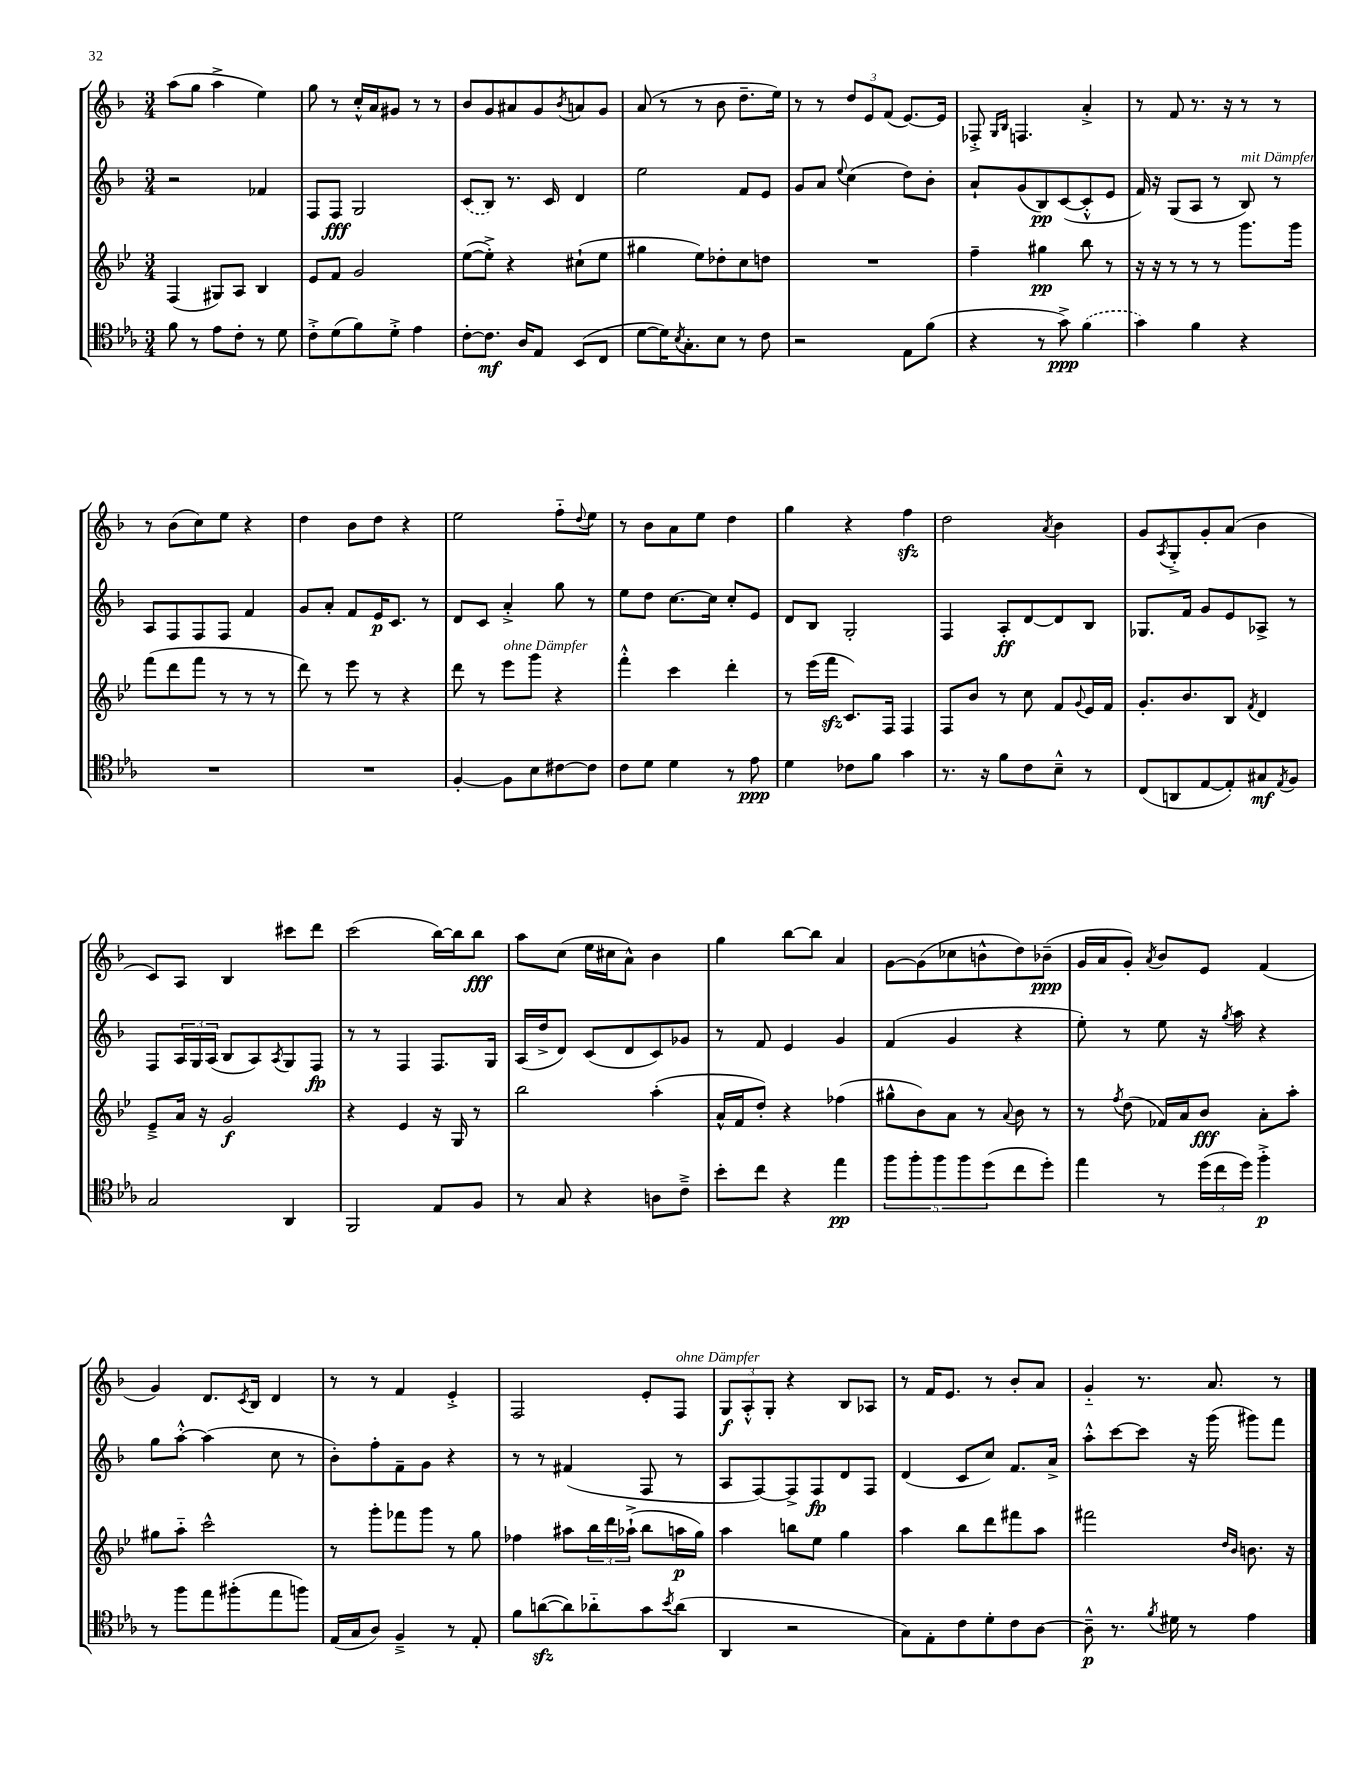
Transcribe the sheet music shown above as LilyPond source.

<<
\new StaffGroup <<
\new Staff = "s0" {
    \clef treble \key f \major \numericTimeSignature \time 3/4
    a''8( g''8 a''4-> e''4) |
    g''8 r8 c''16-.-^ a'16 gis'8 r8 r8 |
    bes'8 g'8 ais'8 g'8 \acciaccatura { bes'8 } a'8 g'8 |
    a'8( r8 r8 bes'8 d''8.-- e''16) |
    r8 r8 \tuplet 3/2 { d''8 e'8 f'8( } e'8.~) e'16 |
    fes8-.-> \grace { g16 bes16 } f4. a'4-.-> |
    r8 f'8 r8. r16 r8 r8 |
    r8 bes'8( c''8) e''8 r4 |
    d''4 bes'8 d''8 r4 |
    e''2 f''8-_ \appoggiatura { d''8 } e''8 |
    r8 bes'8 a'8 e''8 d''4 |
    g''4 r4 f''4\sfz |
    d''2 \acciaccatura { a'8 } bes'4 |
    g'8 \acciaccatura { a8 } g8-.-> g'8-. a'8( bes'4 |
    c'8) a8 bes4 cis'''8 d'''8 |
    c'''2( bes''16~) bes''16 bes''8\fff |
    a''8 c''8( e''16 cis''16 a'8-^) bes'4 |
    g''4 bes''8~ bes''8 a'4 |
    g'8~ g'8( ces''8 b'8-^ d''8) bes'8--\ppp( |
    g'16 a'16 g'8-.) \acciaccatura { a'8 } bes'8 e'8 f'4( |
    g'4) d'8. \acciaccatura { c'8 } bes16 d'4 |
    r8 r8 f'4 e'4-.-> |
    f2 e'8-. f8^\markup { \italic "ohne Dämpfer" } |
    \tuplet 3/2 { g8\f a8-.-^ g8-. } r4 bes8 aes8 |
    r8 f'16 e'8. r8 bes'8-. a'8 |
    g'4-_ r8. a'8. r8 \bar "|." |
}
\new Staff = "s1" {
    \clef treble \key f \major \numericTimeSignature \time 3/4
    r2 fes'4 |
    f8 f8\fff g2 |
    \once \slurDashed c'8( bes8) r8. c'16 d'4 |
    e''2 f'8 e'8 |
    g'8 a'8 \appoggiatura { e''8 } c''4( d''8) bes'8-. |
    a'8-! g'8( bes8\pp) c'8~( c'8-.-^ e'8 |
    f'16) r16 g8( a8 r8 bes8^\markup { \italic "mit Dämpfer" }) r8 |
    a8 f8 f8 f8 f'4 |
    g'8 a'8-. f'8 e'16\p c'8. r8 |
    d'8 c'8 a'4-.-> g''8 r8 |
    e''8 d''8 c''8.~ c''16 c''8-. e'8 |
    d'8 bes8 g2-. |
    f4 a8-.\ff d'8~ d'8 bes8 |
    ges8. f'16 g'8 e'8 aes8-> r8 |
    f8 \tuplet 3/2 { a16 g16 a16( } bes8 a8) \acciaccatura { a8 } g8 f8\fp |
    r8 r8 f4 f8. g16 |
    a16( d''16-> d'8) c'8( d'8 c'8) ges'8 |
    r8 f'8 e'4 g'4 |
    f'4( g'4 r4 |
    e''8-.) r8 e''8 r16 \acciaccatura { g''8 } a''16 r4 |
    g''8 a''8~-.-^ a''4( c''8 r8 |
    bes'8-.) f''8-. f'8-- g'8 r4 |
    r8 r8 fis'4( f8 r8 |
    a8 f8~) f8-> f8\fp d'8 f8 |
    d'4( c'8 c''8) f'8. a'16-> |
    a''8-.-^ c'''8~ c'''8 r16 g'''16( gis'''8) f'''8 \bar "|." |
}
\new Staff = "s2" {
    \clef treble \key bes \major \numericTimeSignature \time 3/4
    f4( gis8) a8 bes4 |
    ees'8 f'8 g'2 |
    ees''8~( ees''8-.->) r4 cis''8-!( ees''8 |
    gis''4 ees''8) des''8-. c''8 d''8 |
    R2. |
    f''4-- gis''4\pp bes''8 r8 |
    r16 r16 r8 r8 r8 g'''8. g'''16 |
    f'''8( d'''8 f'''8 r8 r8 r8 |
    d'''8) r8 ees'''8 r8 r4 |
    d'''8 r8 ees'''8^\markup { \italic "ohne Dämpfer" } g'''8 r4 |
    f'''4-.-^ c'''4 d'''4-. |
    r8 ees'''16( f'''16\sfz c'8.) f16 f4 |
    f8 bes'8 r8 c''8 f'8 \appoggiatura { g'8 } ees'16 f'16 |
    g'8.-. bes'8. bes8 \acciaccatura { f'8 } d'4 |
    ees'8---> a'16 r16 g'2\f |
    r4 ees'4 r16 g16 r8 |
    bes''2 a''4-.( |
    a'16-^ f'16 d''8-.) r4 fes''4( |
    gis''8-^ bes'8) a'8 r8 \appoggiatura { a'8 } bes'8 r8 |
    r8 \acciaccatura { f''8 } d''8( fes'16) a'16 bes'8\fff a'8-. a''8-. |
    gis''8 a''8-_ c'''2-^ |
    r8 g'''8-. fes'''8 g'''8 r8 g''8 |
    fes''4 ais''8 \tuplet 3/2 { bes''16 d'''16 aes''16-!->( } bes''8 a''16\p g''16) |
    a''4 b''8 ees''8 g''4 |
    a''4 bes''8 d'''8 fis'''8 a''8 |
    fis'''2 \grace { d''16 bes'16 } b'8. r16 \bar "|." |
}
\new Staff = "s3" {
    \clef tenor \key ees \major \numericTimeSignature \time 3/4
    f'8 r8 ees'8 c'8-. r8 d'8 |
    c'8-.-> d'8( f'8) d'8-.-> ees'4 |
    c'8~-. c'8.\mf aes16 ees8 bes,8( c8 |
    d'8~ d'16) \acciaccatura { bes8 } g8.-. bes8 r8 c'8 |
    r2 ees8 f'8( |
    r4 r8 g'8->\ppp) \once \slurDashed f'4( |
    g'4) f'4 r4 |
    R2. |
    R2. |
    f4~-. f8 bes8 cis'8~ cis'8 |
    c'8 d'8 d'4 r8 ees'8\ppp |
    d'4 ces'8 f'8 g'4 |
    r8. r16 f'8 c'8 bes8---^ r8 |
    c8( a,8 ees8~ ees8-.) gis8\mf \acciaccatura { ees8 } f8 |
    g2 aes,4 |
    f,2 ees8 f8 |
    r8 g8 r4 a8 c'8---> |
    bes'8-. c''8 r4 ees''4\pp |
    \tuplet 5/4 { f''8 f''8-. f''8 f''8 d''8( } c''8 d''8-.) |
    ees''4 r8 \tuplet 3/2 { d''16( c''16 d''16) } f''4-.->\p |
    r8 f''8 ees''8 fis''8-.( ees''8 f''8) |
    ees16( g16 aes8) f4---> r8 ees8-. |
    f'8 a'8~\sfz( a'8) aes'8-_ g'8 \acciaccatura { bes'8 } aes'8( |
    aes,4 r2 |
    g8) ees8-. c'8 d'8-. c'8 aes8~ |
    aes8---^\p r8. \acciaccatura { f'8 } dis'16 r8 ees'4 \bar "|." |
}
>>
>>
\layout { \context { \Score \remove "Bar_number_engraver" } }
